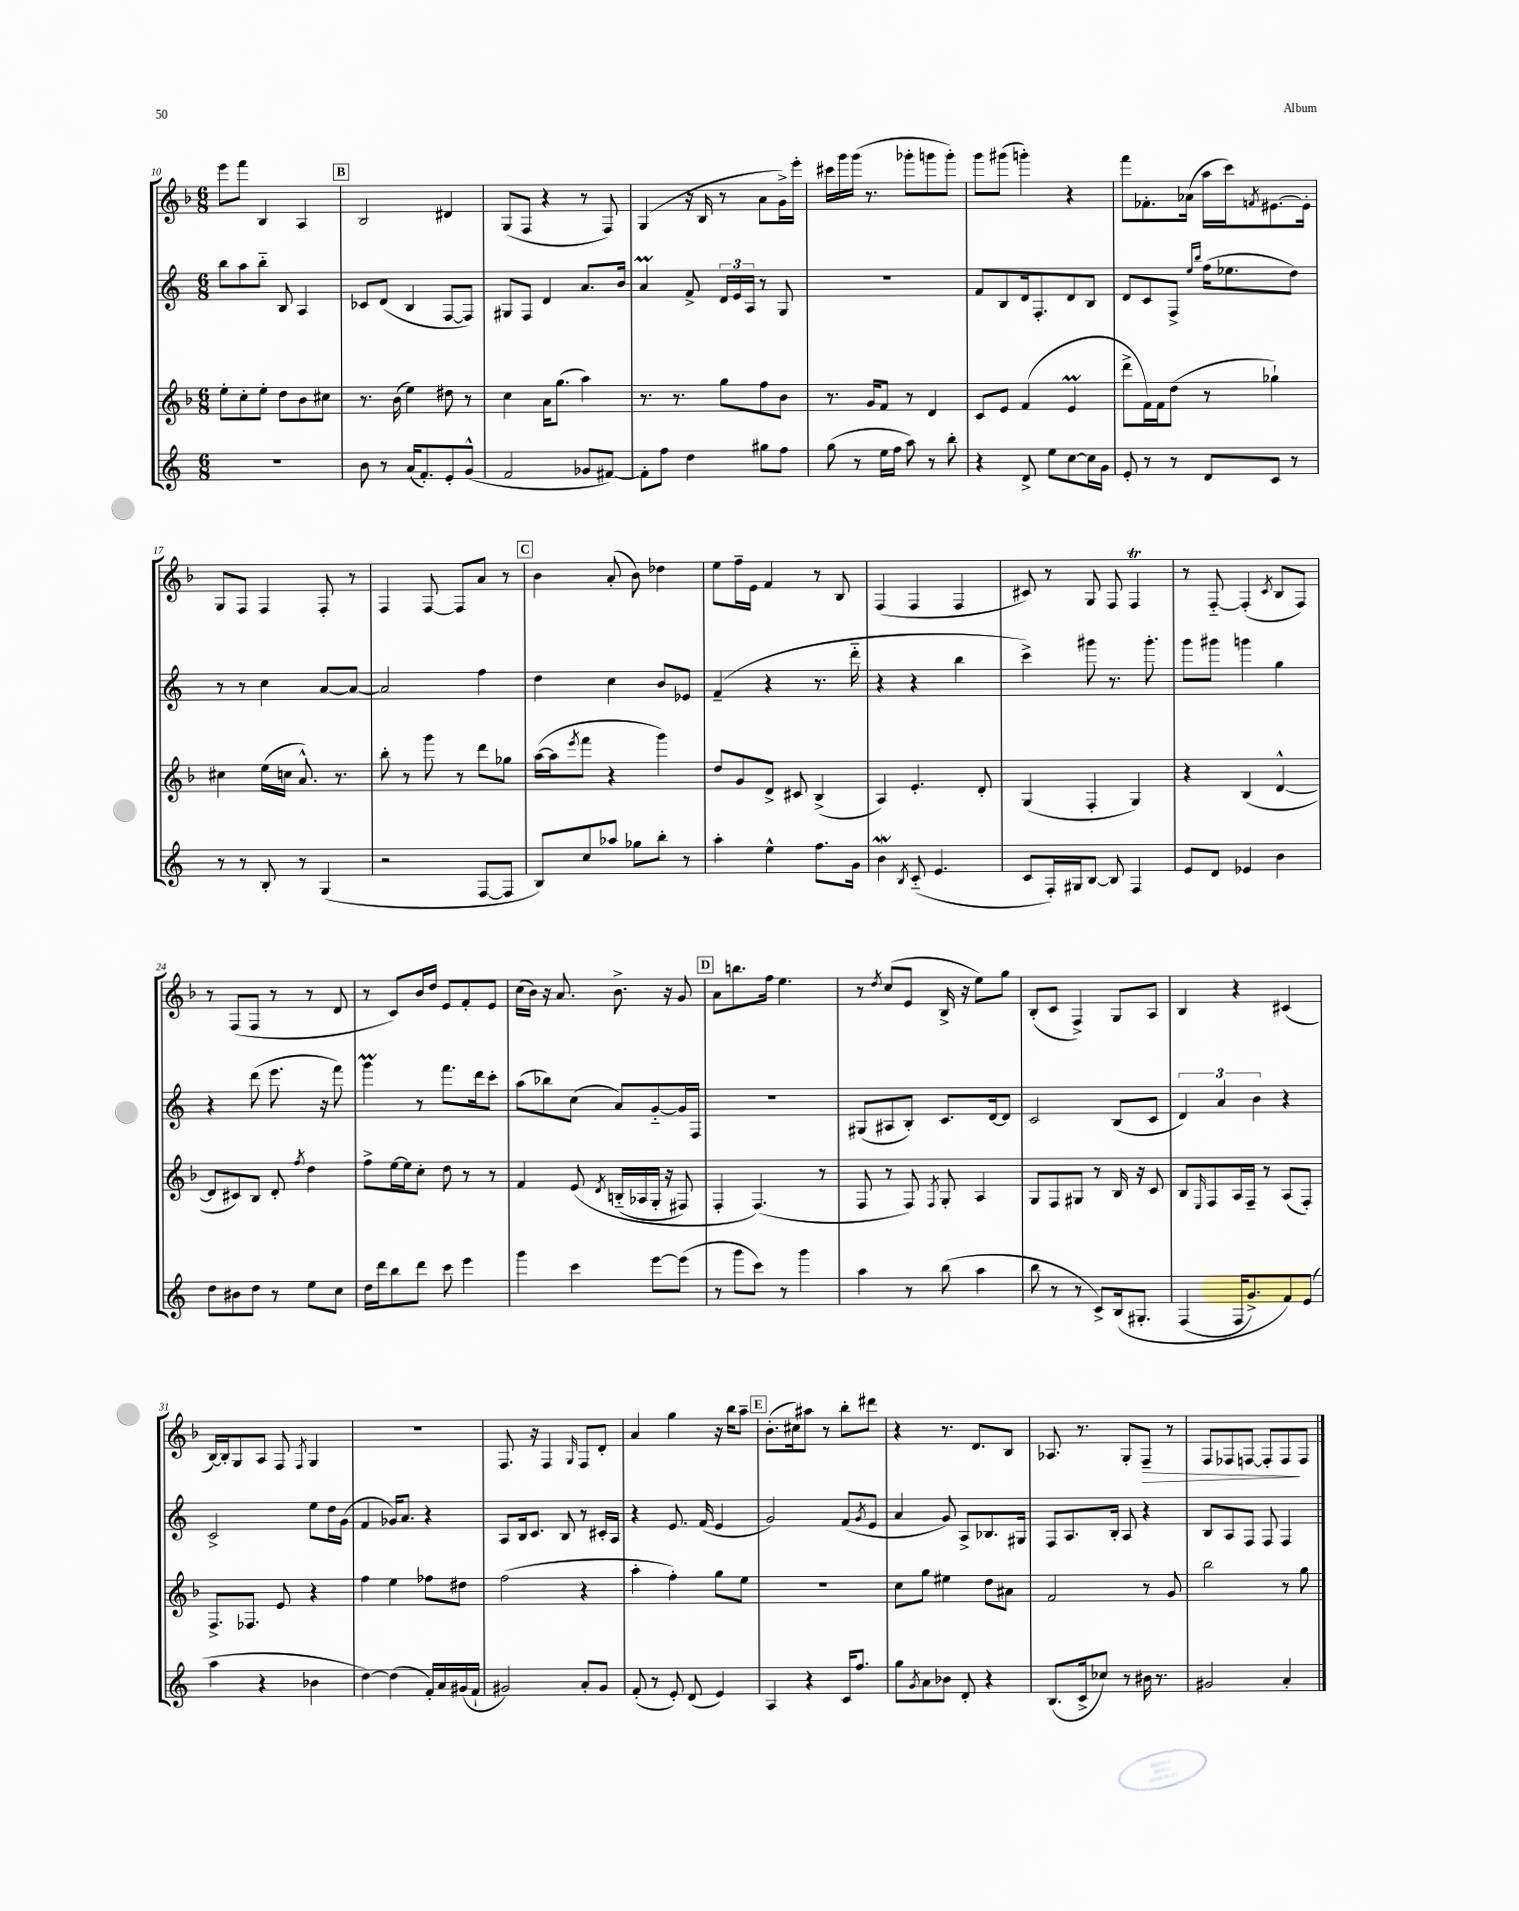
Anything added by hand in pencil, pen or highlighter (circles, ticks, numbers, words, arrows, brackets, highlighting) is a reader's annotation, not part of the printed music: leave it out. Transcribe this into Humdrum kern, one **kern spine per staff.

**kern	**kern	**kern	**kern	**dynam
*part4	*part3	*part2	*part1	*part1
*staff4	*staff3	*staff2	*staff1	*staff1
*clefG2	*clefG2	*clefG2	*clefG2	*
*k[]	*k[b-]	*k[]	*k[b-]	*
*M6/8	*M6/8	*M6/8	*M6/8	*
=10	=10	=10	=10	=10
2.r	8ee'\L	8bb\L	8eee\L	.
.	8cc'\	8aa\	8fff\J	.
.	8ee'\J	8bb\J	4B-/	.
.	8dd\L	8B/	.	.
.	8b-\	4A/	4A/	.
.	8cc#X\J	.	.	.
!!LO:REH:place=s1:t=B
=11	=11	=11	=11	=11
8b\	8.r	8c-X/L	2B-/	.
8r	.	(8d/J	.	.
.	(16b-\	.	.	.
(16a/KL	4ee\)	4B/	.	.
8.f'/)	.	.	.	.
8e'/	8dd#X\	[8F/L	4d#X/	.
(8g^^/J	8r	8F/J])	.	.
=12	=12	=12	=12	=12
2f/	4cc\	8G#X/L	(8G/L	.
.	.	8F/J	8F/J	.
.	16a\KL	4d/	4r	.
.	(8.gg\J	.	.	.
8g-X/L	4aa\)	8.a/L	8r	.
[8f#X/J)	.	.	8F/)	.
.	.	16b/Jk	.	.
=13	=13	=13	=13	=13
8f#'\L]	8.r	4aM/	(4G/	.
8ff\J	.	.	.	.
.	8.r	.	.	.
4dd\	.	8f^/	16r	.
.	.	.	16B-/	.
.	8gg\L	24d/LL	8r	.
.	.	24e/	.	.
.	.	24A/JJ	.	.
8gg#X\L	8ff\	8r	8a\L	.
8ff\J	8b-\J	8G/	16g^\L)	.
.	.	.	16eee'\JJ	.
=14	=14	=14	=14	=14
(8gg\	8.r	2.r	16ccc#X\LL	.
.	.	.	16ggg\	.
8r	.	.	(16ggg\JJ	.
.	16g/KL	.	8.r	.
16ee\LL	8f/J	.	.	.
16ff\JJ	.	.	.	.
8aa\)	8r	.	8ggg-X'\L	.
8r	4d/	.	8gggn\	.
8bb'\	.	.	8ggg'\J)	.
=15	=15	=15	=15	=15
4r	8c/L	8f/L	8ggg\L	.
.	8e/J	8B/	(8ggg#X\J	.
8d^/	(4f/	16d/k	4gggn'\)	.
.	.	8.F'/	.	.
8ee\L	.	.	.	.
[8cc\	4em/	8d/	4r	.
16cc\L]	.	8B/J	.	.
16g\JJ	.	.	.	.
=16	=16	=16	=16	=16
8e'/	8ddd^\L	8d/L	8fff\L	.
8r	16f\L)	8c/	8.f-X'\	.
.	16f\J	.	.	.
8r	(8dd\J	8F^/J	.	.
.	.	.	(16a-X\Jk	.
.	.	16qqee/LL	.	.
.	.	16qqbb/JJ	.	.
8d/L	8r	(16ff\KL	16aa\LL	.
.	.	8.ee-X\	16ccc\J)	.
.	.	.	8qfn/	.
8c/J	4gg-X`\)	.	[8.e#X\	.
8r	.	8dd\J)	.	.
.	.	.	16e#'\Jk]	.
!!LO:LB:g=z
=17	=17	=17	=17	=17
8r	4cc#X\	8r	8G/L	.
8r	.	8r	8F/J	.
8B'/	(16ee\LL	4cc\	4F/	.
.	16ccn\JJ	.	.	.
8r	8.a^^/)	.	.	.
(4G/	.	[8a/L	8F'/	.
.	8.r	.	.	.
.	.	8a/J_	8r	.
=18	=18	=18	=18	=18
2r	8bb-'\	2a/]	4F/	.
.	8r	.	.	.
.	8ggg\	.	[8F/	.
.	8r	.	8F/L]	.
[8F/L	8ddd\L	4ff\	8a/J	.
8F/J]	8gg-X\J	.	8r	.
!!LO:REH:place=s1:t=C
=19	=19	=19	=19	=19
8B/L)	([16aa\LL	4dd\	4b-\	.
.	16aa\J]	.	.	.
.	8qeee/	.	.	.
8cc/	8fff\J	.	.	.
8aa-X/J	4r	4cc\	(8a'/	.
8gg-X\L	.	.	8b-\)	.
8bb'\J	4ggg\)	8b/L	4dd-X\	.
8r	.	8e-X/J	.	.
=20	=20	=20	=20	=20
4aa'\	8dd/L	(4f~/	8ee\L	.
.	8g/	.	16ff~\L	.
.	.	.	16e\JJ	.
4ee^^\	8d^/J	4r	4f/	.
.	8c#X/	.	.	.
8.ff\L	(4B-^/	8.r	8r	.
.	.	.	8B-/	.
16g\Jk	.	16ddd\	.	.
=21	=21	=21	=21	=21
4bW\	4A/)	4r	(4F/	.
8qB/	.	.	.	.
(8c/	4.e'/	4r	4F/	.
4.e/	.	.	.	.
.	.	4bb\	4F/	.
.	8d'/	.	.	.
=22	=22	=22	=22	=22
8c/L	(4G/	4ccc^\)	8c#X/)	.
16F'/L)	.	.	8r	.
16G#X/J	.	.	.	.
[8B/J	4F'/	8ggg#X\	8G/	.
8B/]	.	8.r	8F/	.
4F/	4G/)	.	4FT/	.
.	.	8.ggg#'\	.	.
=23	=23	=23	=23	=23
8e/L	4r	8ggg\L	8r	.
8d/J	.	8ggg#X\J	[8F/	.
4e-X/	(4B-/	4gggn\	(4F'/]	.
.	.	.	8qc/	.
4b\	[4d^^/	4gg\	8B-/L	.
.	.	.	8F/J)	.
!!LO:LB:g=z
=24	=24	=24	=24	=24
8dd\L	8d/L]	4r	8r	.
8b#X\	8c#X/)	.	(8F/L	.
8dd\J	8B-/J	(8ddd\	8F/J	.
8r	8d'/	8.eee\	8r	.
.	8qff/	.	.	.
8ee\L	4dd\	.	8r	.
.	.	16r	.	.
8cc\J	.	8fff\)	8d/	.
=25	=25	=25	=25	=25
16dd\LL	8ff^\L	4gggM\	8r	.
16ddd\J	.	.	.	.
8bb\	[16ee\L	.	8c/L)	.
.	16ee\J]	.	.	.
8ddd\J	8cc'\J	8r	16b-/L	.
.	.	.	16dd/JJ	.
8ccc\	8dd\	8.fff\L	8e/L	.
4eee\	8r	.	8f'/	.
.	.	16ddd\k	.	.
.	8r	8ccc'\J	8e/J	.
=26	=26	=26	=26	=26
4ggg\	4f/	(8aa\L	(16cc\LL	.
.	.	.	16b-\JJ)	.
.	.	8bb-X\)	16r	.
.	.	.	8.a/	.
4ccc\	(8e/	(8cc\J	.	.
.	8qd/	.	.	.
.	(16Bn/LL	8a/L)	8.b-^\	.
.	16A-X/	.	.	.
[8eee\L	16G'/JJ	[8g/	.	.
.	16r	.	16r	.
(8eee\J]	8F#X/)	16g/L]	8g/	.
.	.	16F/JJ	.	.
!!LO:REH:place=s1:t=D
=27	=27	=27	=27	=27
8r	4F'/	2.r	8a\L	.
8ggg\L	.	.	8.bbn\	.
8ccc\J)	(4.F/)	.	.	.
.	.	.	16ff\Jk	.
8r	.	.	4.ee\	.
4ggg\	.	.	.	.
.	8r	.	.	.
=28	=28	=28	=28	=28
4aa\	8F/	(8G#X/L	8r	.
.	.	.	8qdd/	.
.	8r	8A#X/	(8cc/L	.
8r	8F/)	8B'/J)	8e/J	.
.	8qF/	.	.	.
(8bb\	8G'/	8.c/L	16B-^/	.
.	.	.	16r	.
4aa\	4A/	.	8ee\L)	.
.	.	[16d/k	.	.
.	.	8d/J]	8gg\J	.
=29	=29	=29	=29	=29
8bb\	8G/L	2c/	(8B-'/L	.
8r	8F/	.	8c/J	.
8r	8G#X/J	.	4F^/)	.
8c^/L)	8r	.	.	.
(16B/k	16B-/	(8B/L	8G/L	.
8.G#X'/J	16r	.	.	.
.	8c/	8c/J	8A/J	.
=30	=30	=30	=30	=30
(4F/	8B-/L	6d/)	4B-/	.
.	16qqE/	.	.	.
.	8F/	.	.	.
.	.	6a/	.	.
16F/KL	16A/L	.	4r	.
8.g^/)	16F~/JJ	.	.	.
.	.	6b\	.	.
.	8r	.	.	.
8f/)	(8A/L	4r	(4c#X/	.
(8e/J	8F'/J)	.	.	.
!!LO:LB:g=z
=31	=31	=31	=31	=31
4aa\	8.F^/L	2c^/	[16B-/LL)	.
.	.	.	16B-'/J]	.
.	.	.	8G/	.
.	8.F-X/J	.	.	.
4r	.	.	8A/J	.
.	8e/	.	8F/	.
.	.	.	8qF/	.
4b-X\	4r	8ee\L	4G/	.
.	.	16dd\L	.	.
.	.	(16g\JJ	.	.
=32	=32	=32	=32	=32
[4dd\)	4ff\	4f/	2.r	.
(4dd\]	4ee\	16g-X/KL)	.	.
.	.	8.a/J	.	.
16f'/LL)	8ff-X\L	4r	.	.
16a/	.	.	.	.
(16g#X/	8dd#X\J	.	.	.
16f`/JJ	.	.	.	.
=33	=33	=33	=33	=33
2g#X/)	(2ff\	8A/L	8.F/	.
.	.	16B/k	.	.
.	.	8.c/J	16r	.
.	.	.	4F/	.
.	.	8B/	.	.
.	.	.	16qqG/	.
8a'/L	4r	8r	8F/L	.
8g#/J	.	16c#X'/LL	8d'/J	.
.	.	16A/JJ	.	.
=34	=34	=34	=34	=34
(8f'/	4aa'\	4r	4a/	.
8r	.	.	.	.
8e'/)	4ff'\)	8.e/	4gg\	.
(8d/	.	.	.	.
.	.	(16f/	.	.
4e/)	8gg\L	4e/	16r	.
.	.	.	16bb-\KL	.
.	8ee\J	.	8aa~\J	.
!!LO:REH:place=s1:t=E
=35	=35	=35	=35	=35
4A/	2.r	2g/)	(8.b-'\L	.
.	.	.	16cc#X\k)	.
4r	.	.	8aa#X\J	.
.	.	.	8r	.
16c/KL	.	(8f/L	8bb-'\L	.
8.ff/J	.	.	.	.
.	.	8qg/	.	.
.	.	8e/J	8ddd#X\J	.
=36	=36	=36	=36	=36
8gg\L	8cc\L	4a/	4r	.
8qg/	.	.	.	.
8a\	8gg\J	.	.	.
8b-X\J	4ee#X\	8g/)	8.r	.
8d'/	.	8A^/L	.	.
.	.	.	8.d/L	.
4r	8dd\L	8.B-X/	.	.
.	8a#X\J	.	8B-/J	.
.	.	16G#X/Jk	.	.
=37	=37	=37	=37	=37
(8.B/L	2f/	8F/L	8.A-X/	.
.	.	8.A/	.	.
16c^/k	.	.	8.r	.
8cc-X/J)	.	.	.	.
.	.	16B'/Jk	.	.
8r	.	8A/	8G'/L	.
!	!	!	!	!LO:HP:b
16b#X\	8r	4r	8F~/J	>
8.r	.	.	.	.
.	8g/	.	8r	.
=38	=38	=38	=38	=38
2g#X/	2bb-\	8B/L	8F/L	.
.	.	8A/	8F-X/	.
.	.	8F/J	[8Fn/J	.
.	.	8F/	8F'/L]	.
4a'/	8r	4F/	8F/	.
.	8gg\	.	8F/J	]
==	==	==	==	==
*-	*-	*-	*-	*-
